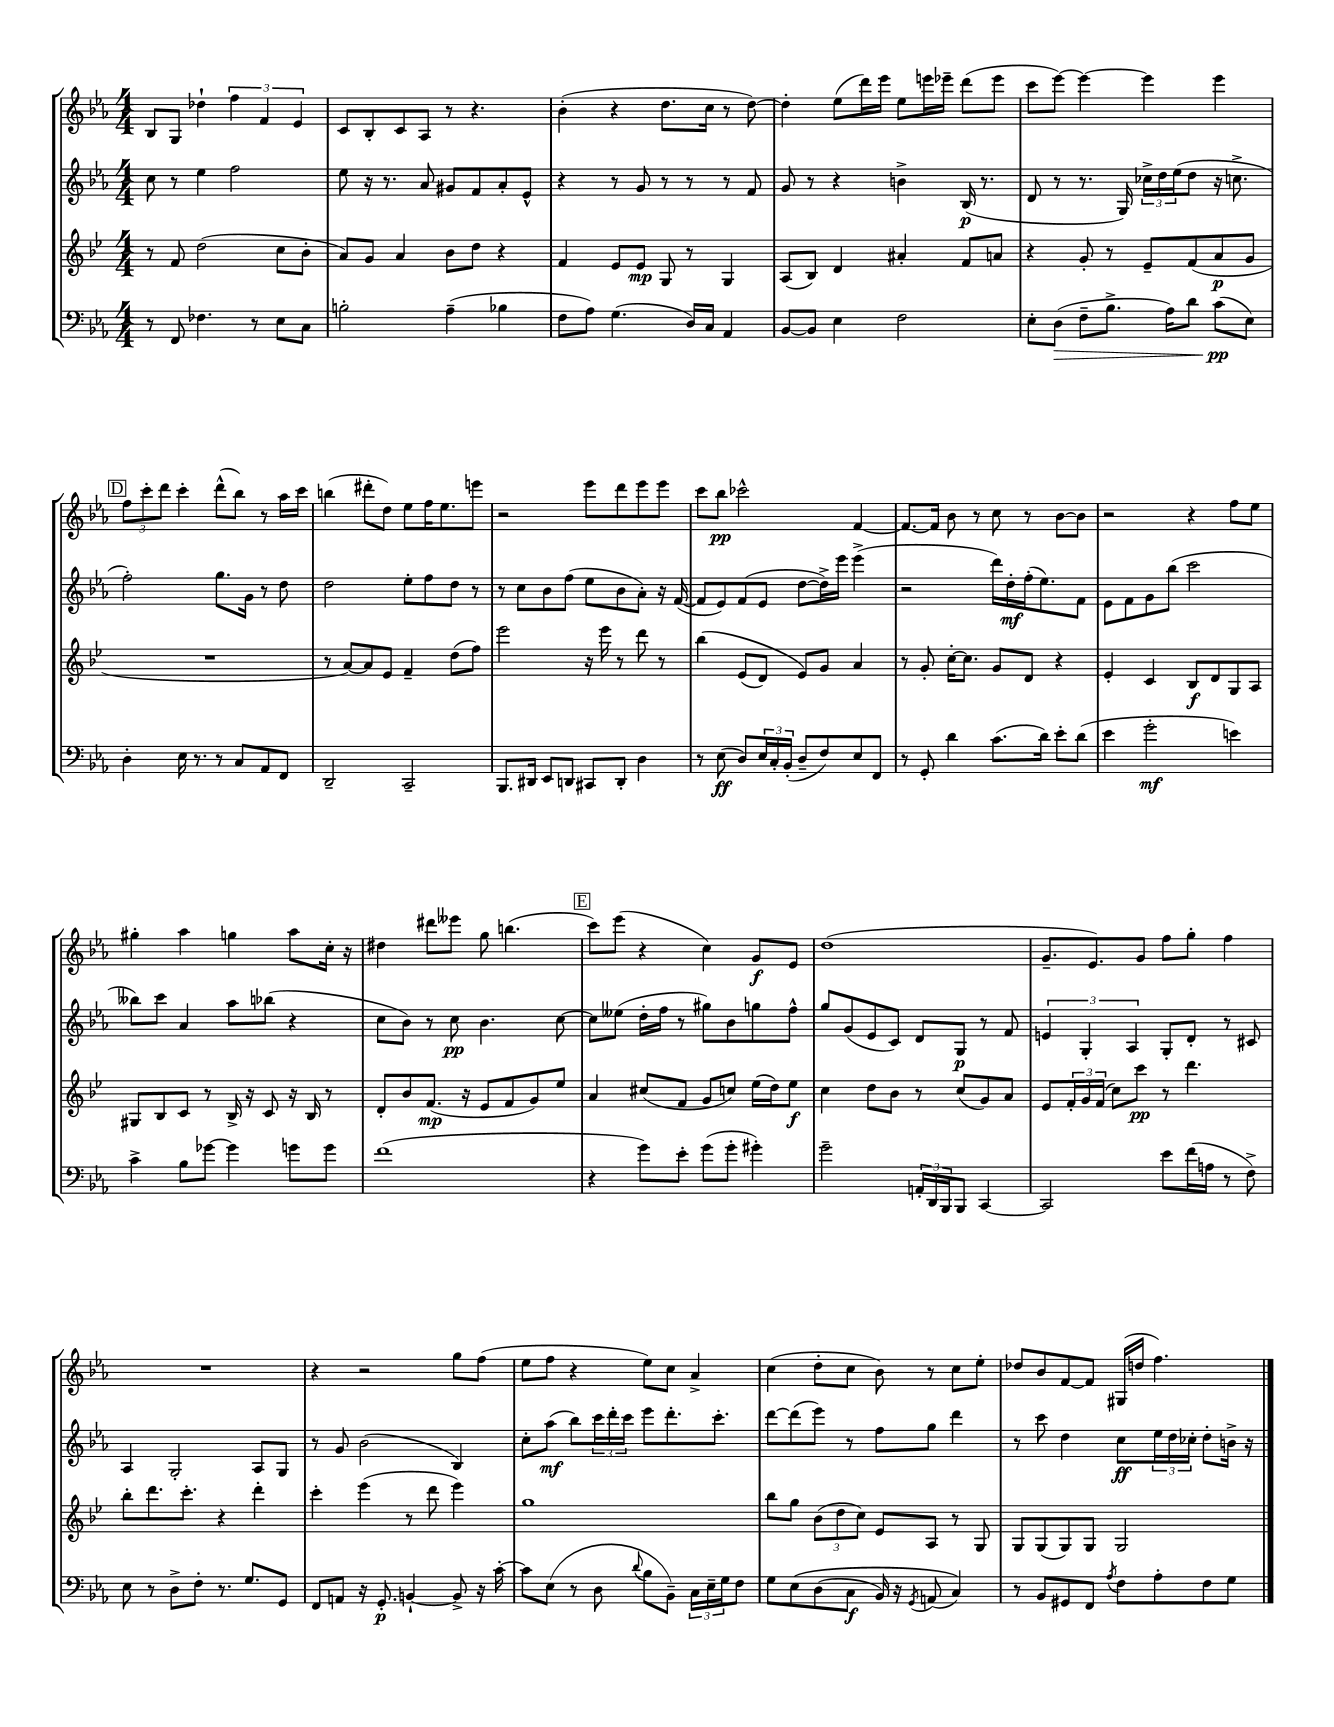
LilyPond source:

<<
\new StaffGroup <<
\new Staff = "s0" {
    \clef treble \key ees \major \numericTimeSignature \time 4/4
    bes8 g8 des''4-! \tuplet 3/2 { f''4 f'4 ees'4 } |
    c'8 bes8-. c'8 aes8 r8 r4. |
    bes'4-.( r4 d''8. c''16 r8 d''8~) |
    d''4-. ees''8( d'''16) ees'''16 ees''8 e'''16 ees'''16-- d'''8( ees'''8 |
    c'''8 ees'''8~) ees'''4~ ees'''4 ees'''4 |
    \mark \markup { \box "D" } \tuplet 3/2 { f''8 c'''8-. d'''8 } c'''4-. d'''8-^( bes''8) r8 aes''16 c'''16 |
    b''4( dis'''8-. d''8) ees''8 f''16 ees''8. e'''8 |
    r2 ees'''8 d'''8 ees'''8 ees'''8 |
    c'''8 bes''8\pp ces'''2-^ f'4~ |
    f'8.~ f'16 bes'8 r8 c''8 r8 bes'8~ bes'8 |
    r2 r4 f''8 ees''8 |
    gis''4-. aes''4 g''4 aes''8 c''16-. r16 |
    dis''4 dis'''8 eeses'''8 g''8 b''4.( |
    \mark \markup { \box "E" } c'''8) ees'''8( r4 c''4) g'8\f ees'8 |
    d''1( |
    g'8.-- ees'8.) g'8 f''8 g''8-. f''4 |
    R1 |
    r4 r2 g''8 f''8( |
    ees''8 f''8 r4 ees''8) c''8 aes'4-> |
    c''4( d''8-. c''8 bes'8) r8 c''8 ees''8-. |
    des''8 bes'8 f'8~ f'8 gis16( d''16 f''4.) \bar "|." |
}
\new Staff = "s1" {
    \clef treble \key ees \major \numericTimeSignature \time 4/4
    c''8 r8 ees''4 f''2 |
    ees''8 r16 r8. aes'8 gis'8 f'8 aes'8-. ees'8-^ |
    r4 r8 g'8 r8 r8 r8 f'8 |
    g'8 r8 r4 b'4-> bes16\p( r8. |
    d'8 r8 r8. g16) \tuplet 3/2 { ces''16-> d''16 ees''16( } d''8 r16 c''8.-> |
    \mark \markup { \box "D" } f''2-.) g''8. g'16 r8 d''8 |
    d''2 ees''8-. f''8 d''8 r8 |
    r8 c''8 bes'8 f''8( ees''8 bes'8 aes'8-.) r16 f'16~( |
    f'8 ees'8) f'8( ees'8 d''8~ d''16->) ees'''16 ees'''4->( |
    r2 d'''16) d''16-.\mf f''16-.( ees''8.) f'8 |
    ees'8 f'8 g'8 bes''8( c'''2 |
    beses''8) c'''8 aes'4 aes''8 bes''8( r4 |
    c''8 bes'8) r8 c''8\pp bes'4. c''8~ |
    \mark \markup { \box "E" } c''8 eeses''8( d''16-. f''16 r8 gis''8) bes'8 g''8 f''8-^ |
    g''8 g'8( ees'8 c'8) d'8 g8\p r8 f'8 |
    \tuplet 3/2 { e'4 g4-. aes4 } g8-. d'8-. r8 cis'8 |
    aes4 g2-. aes8 g8 |
    r8 g'8 bes'2( bes4) |
    c''8-. aes''8\mf( bes''8) \tuplet 3/2 { c'''16 d'''16-. c'''16 } ees'''8 d'''8.-. c'''8.-. |
    d'''8~ d'''8( ees'''8) r8 f''8 g''8 d'''4 |
    r8 c'''8 d''4 c''8\ff \tuplet 3/2 { ees''16 d''16 ces''16-. } d''8-. b'16-> r16 \bar "|." |
}
\new Staff = "s2" {
    \clef treble \key bes \major \numericTimeSignature \time 4/4
    r8 f'8 d''2( c''8 bes'8-. |
    a'8) g'8 a'4 bes'8 d''8 r4 |
    f'4 ees'8 ees'8\mp g8 r8 g4 |
    a8( bes8) d'4 ais'4-. f'8 a'8 |
    r4 g'8-. r8 ees'8-- f'8( a'8\p g'8 |
    \mark \markup { \box "D" } R1 |
    r8 a'8~) a'8 ees'8 f'4-- d''8( f''8) |
    ees'''2 r16 ees'''16 r8 d'''8 r8 |
    bes''4\( ees'8( d'8) ees'8\) g'8 a'4 |
    r8 g'8-. c''16~-. c''8. g'8 d'8 r4 |
    ees'4-. c'4 bes8\f d'8 g8 a8 |
    gis8 bes8 c'8 r8 bes16-> r16 c'8 r16 bes16 r8 |
    d'8-. bes'8 f'8.\mp( r16 ees'8 f'8 g'8) ees''8 |
    \mark \markup { \box "E" } a'4 cis''8( f'8 g'8 c''8) ees''16( d''16) ees''8\f |
    c''4 d''8 bes'8 r8 c''8( g'8) a'8 |
    ees'8 \tuplet 3/2 { f'16-. g'16 f'16( } c''8) c'''8\pp r8 d'''4. |
    bes''8-. d'''8. c'''8.-. r4 d'''4-. |
    c'''4-. ees'''4( r8 d'''8 ees'''4) |
    g''1 |
    bes''8 g''8 \tuplet 3/2 { bes'8( d''8 c''8) } ees'8 a8 r8 g8 |
    g8 g8( g8) g8 g2 \bar "|." |
}
\new Staff = "s3" {
    \clef bass \key ees \major \numericTimeSignature \time 4/4
    r8 f,8 fes4. r8 ees8 c8 |
    b2-. aes4--( bes4 |
    f8 aes8) g4.( d16) c16 aes,4 |
    bes,8~ bes,8 ees4 f2 |
    ees8-. d8\>( f8-- bes8.-> aes16) d'8 c'8\pp\!( ees8) |
    \mark \markup { \box "D" } d4-. ees16 r8. r8 c8 aes,8 f,8 |
    d,2-- c,2-- |
    bes,,8. dis,16 ees,8 d,8 cis,8 d,8-. d4 |
    r8 ees8\ff( d8) \tuplet 3/2 { ees16 c16-. bes,16-.( } d8-- f8) ees8 f,8 |
    r8 g,8-. d'4 c'8.( d'16) ees'8-. d'8( |
    ees'4 g'2-.\mf e'4) |
    c'4-> bes8 ges'8~ ges'4 g'8 g'8 |
    f'1( |
    \mark \markup { \box "E" } r4 g'8) ees'8-. g'8( g'8-. gis'4-.) |
    g'2-- \tuplet 3/2 { a,16-. d,16 bes,,16 } bes,,8 c,4~ |
    c,2 ees'8 f'16( a16 r8 f8->) |
    ees8 r8 d8-> f8-. r8. g8. g,8 |
    f,8 a,8 r16 g,8.-.\p b,4~-! b,8-> r16 c'16~-. |
    c'8 ees8( r8 d8 \appoggiatura { d'8 } bes8 bes,8--) \tuplet 3/2 { c16 ees16-- g16 } f8 |
    g8 ees8\( d8( c8\f bes,16) r16 \acciaccatura { g,8 } a,8( c4)\) |
    r8 bes,8 gis,8 f,8 \acciaccatura { aes8 } f8 aes8-. f8 g8 \bar "|." |
}
>>
>>
\layout { \context { \Score \remove "Bar_number_engraver" } }
